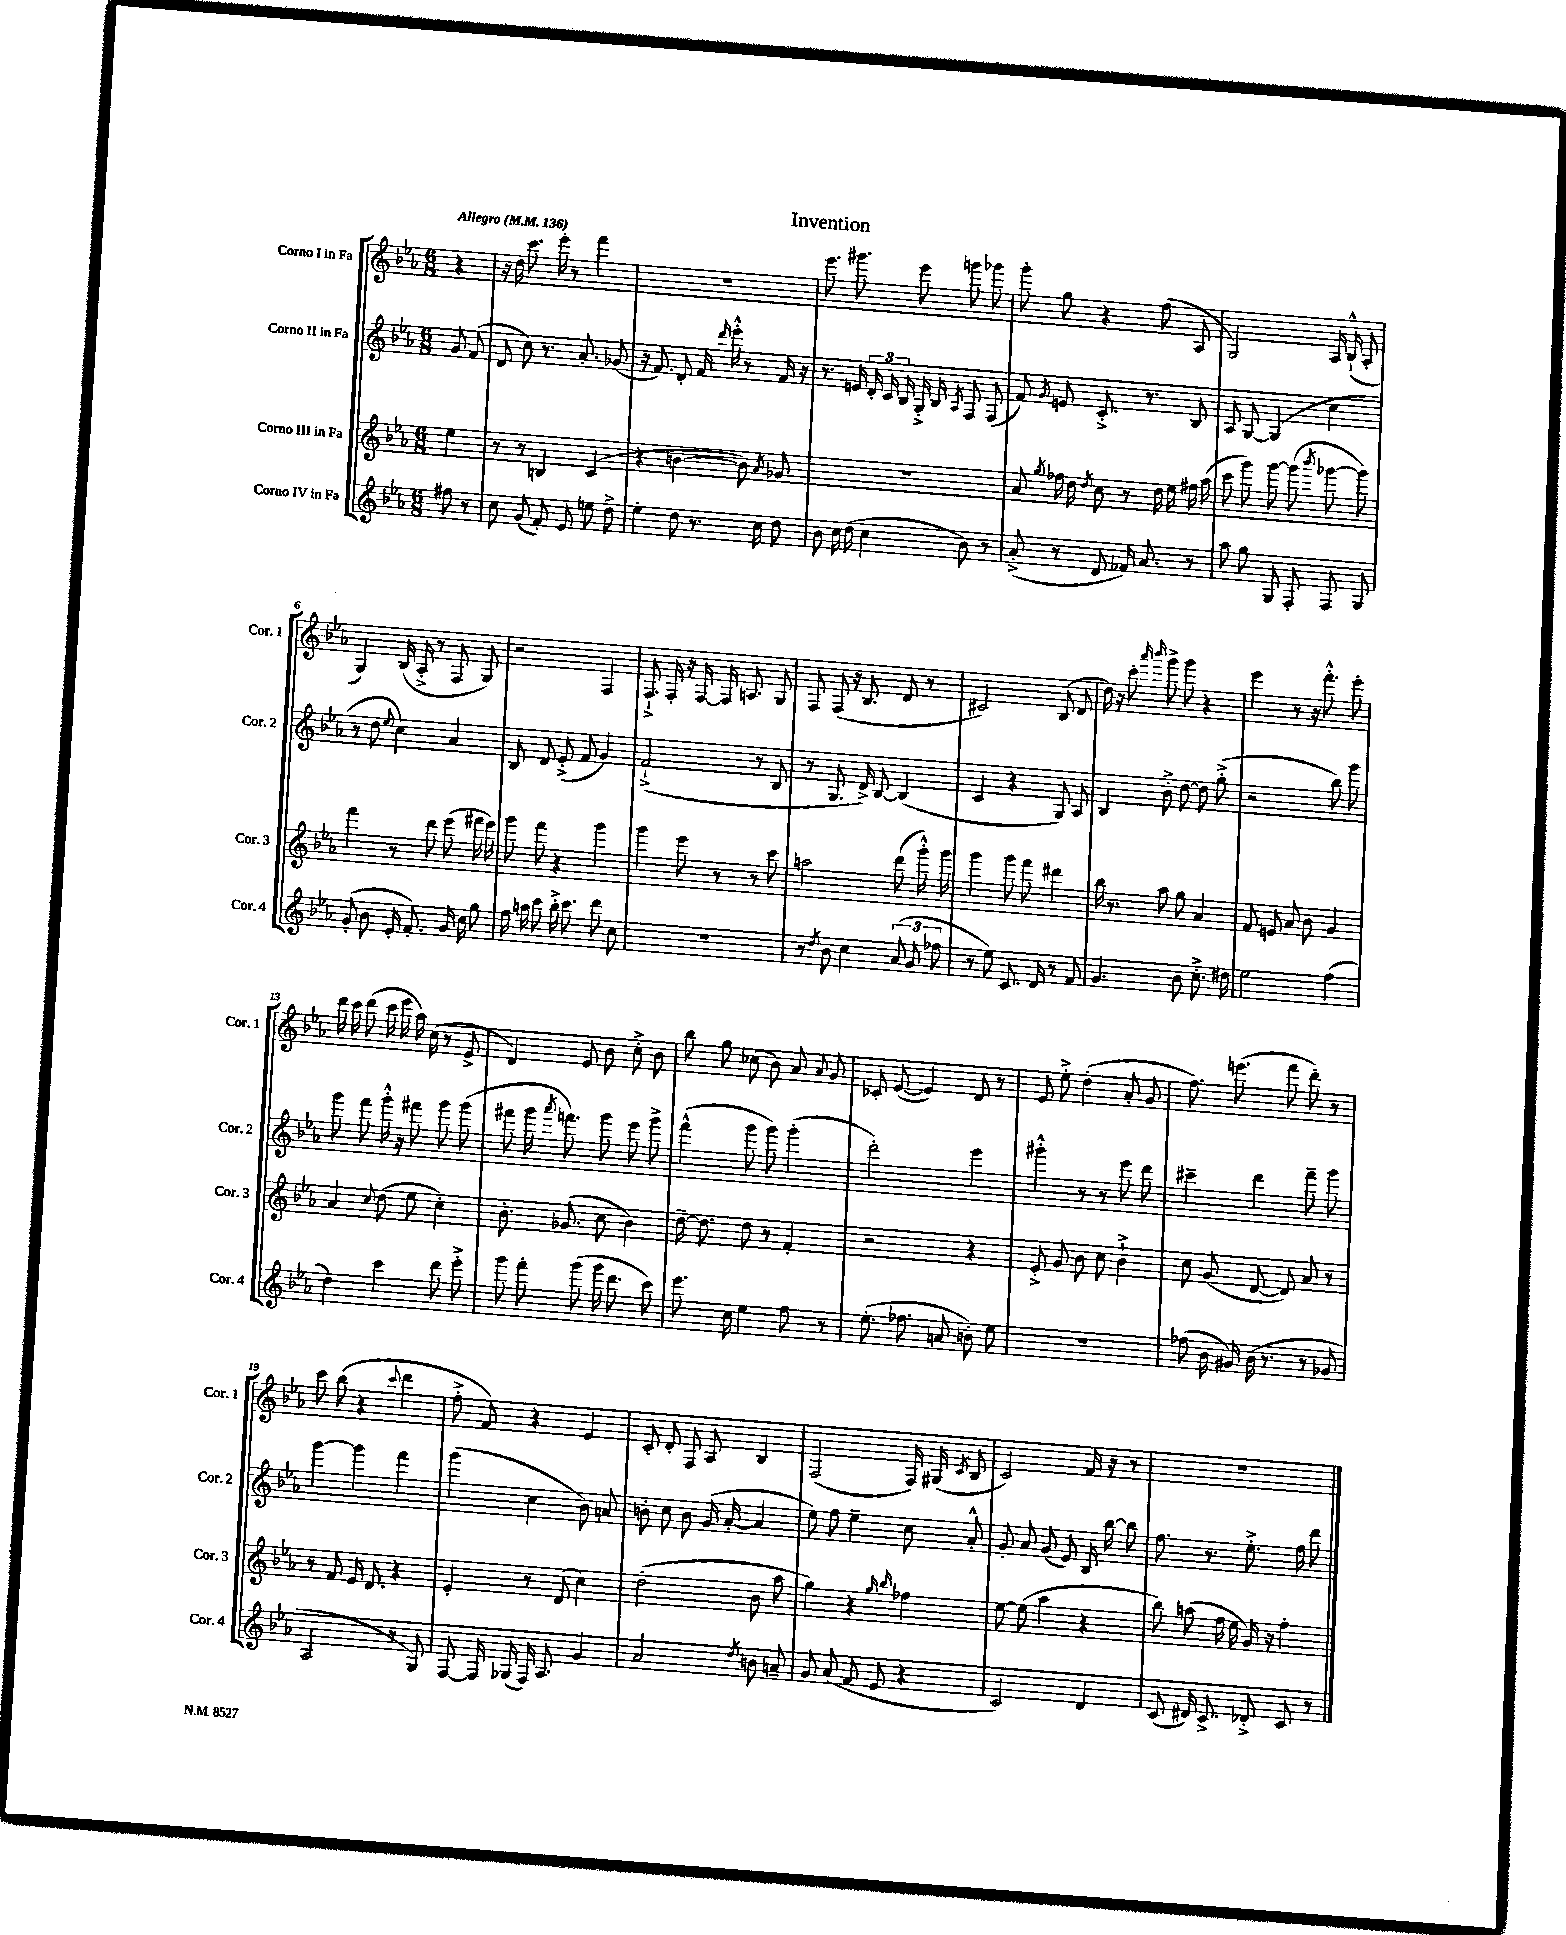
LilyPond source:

\header { title = "Invention" }
<<
\new StaffGroup <<
\new Staff = "s0" \with { instrumentName = "Corno I in Fa" shortInstrumentName = "Cor. 1" } {
    \clef treble \key ees \major \numericTimeSignature \time 6/8 \partial 4 \tempo "Allegro" 4 = 136
    \autoBeamOff r4 |
    r16 d''16 c'''8. ees'''16-. r8 f'''4 |
    R2. |
    ees'''8. gis'''8. ees'''8 g'''8 ges'''8 |
    g'''8-. g''8 r4 f''8( aes8 |
    g2) aes16 bes16-!-^( aes8-. |
    g4) bes16( aes16-.-> r8 f8 g8) |
    r2 f4 |
    f8.-!-> f16-. r16 f16~ f16 a8. g8 |
    f8 f8( r16 bes8. d'8 r8 |
    cis'2) bes8( d'8 |
    d''16) r16 c'''8-. \grace { aes'''16 bes'''16 } g'''8-> g'''8 r4 |
    ees'''4 r8 r16 f'''8.-.-^ ees'''8-. |
    d'''16 c'''16 d'''8( c'''16 ees'''16 aes''16) c''16( r8 ees'8-> |
    d'4) ees'8 bes'8 c''8-.-> bes'8 |
    bes''8 g''8 ces''8( bes'8) aes'8 \appoggiatura { aes'8 } g'8 |
    ces'8-. ees'8~( ees'4) d'8 r8 |
    ees'8 ees''8-.-> d''4-.( aes'8-. g'8 |
    f''8.) e'''8.( f'''8 d'''8-.) r8 |
    c'''8 bes''8( r4 \appoggiatura { c'''8 } d'''4 |
    f''8-.-> f'8) r4 ees'4 |
    c'8-. d'8-. f8 aes8 bes4 |
    f2( f16) gis16( \acciaccatura { c'8 } bes8 |
    c'2) f'16 r16 r8 |
    R2. \bar "|." |
}
\new Staff = "s1" \with { instrumentName = "Corno II in Fa" shortInstrumentName = "Cor. 2" } {
    \clef treble \key ees \major \numericTimeSignature \time 6/8 \partial 4
    \autoBeamOff g'8 f'8( |
    d'8 c''8) r8. aes'8.-. ges'8( |
    r16 f'8.) d'8-. f'16 \grace { d'''16 } ees'''16-.-^ r8 f'16 r16 |
    r8. e'16 \tuplet 3/2 { d'16-. c'16 bes16 } g16-.-> bes16 \acciaccatura { aes8 } f8 f8( |
    f'8) \acciaccatura { g'8 } e'8 c'8.-.-> r8. bes8 |
    aes8 g8~ g4( c''4 |
    r8 d''8 \appoggiatura { ees''8 } c''4) aes'4 |
    bes8 d'8 ees'8-.->( f'8 g'4) |
    f'2-!->( r8 bes8 |
    r8 g8. d'16->) bes8~ bes4( |
    c'4 r4 g8) aes8 |
    bes4 bes'8-.-> d''8~ d''8 g''8-.->( |
    r2 bes''8) g'''8 |
    g'''8 f'''8 g'''16-.-^ r16 fis'''8 g'''8 g'''8( |
    fis'''8 g'''16 \acciaccatura { aes'''8 } f'''8.) g'''8 ees'''8 g'''8-> |
    f'''4-^( g'''8 g'''8) g'''4-.( |
    d'''2-.) ees'''4 |
    gis'''4-.-^ r8 r8 ees'''8 d'''8 |
    cis'''4-- d'''4 f'''8-- g'''8 |
    g'''4~ g'''4 f'''4 |
    g'''4( c''4 bes'8) a'8 |
    b'8-. c''8 b'8 g'16( aes'16~-. aes'4 |
    ees''8) f''8 ees''4-- c''8 aes'8-.-^ |
    g'8-. aes'8 g'8( ees'8) bes16 bes''16~ bes''8 |
    f''8. r8. ees''8.-.-> f''16 d'''8 \bar "|." |
}
\new Staff = "s2" \with { instrumentName = "Corno III in Fa" shortInstrumentName = "Cor. 3" } {
    \clef treble \key ees \major \numericTimeSignature \time 6/8 \partial 4
    \autoBeamOff ees''4 |
    r8 r8 b4 c'4( |
    r4 b'4~ b'8) \acciaccatura { aes'8 } ges'8 |
    R2. |
    aes'8 \acciaccatura { g''8 } fes''16 d''16 \acciaccatura { d''8 } c''8 r8 d''16 ees''16 fis''16 aes''16( |
    c'''8 g'''8) g'''8~ g'''8( \acciaccatura { bes'''8 } ges'''8~ ges'''8) |
    f'''4 r8 d'''8 ees'''8( fis'''16 ees'''16) |
    g'''8 f'''8 r4 g'''4 |
    g'''4 ees'''8 r8 r8 c'''8 |
    a''2 d'''8( g'''16-.-^) g'''16 |
    g'''4 g'''8 f'''8 dis'''4 |
    bes''16 r8. aes''8 g''8 aes'4 |
    f'8 e'8 aes'8 bes'8 g'4 |
    aes'4 \appoggiatura { c''8 } d''8( ees''8 c''4-.) |
    bes'8.-. ges'8.( c''8 bes'4) |
    d''16~-- d''8. d''8 r8 f'4-. |
    r2 r4 |
    ees'8-.-> g'8 bes'8 c''8 bes'4-!-> |
    c''8 g'8( d'8~ d'8) aes'8 r8 |
    r8 f'8 ees'16 d'8. r4 |
    ees'4-. r8 d'8( c''4) |
    d''2-.( bes'8 aes''8 |
    g''4) r4 \grace { g''16 bes''16 } fes''4 |
    ees''8~ ees''8( aes''4 r4 |
    bes''8) a''8( f''16 ees''16 g'16) r16 f''4-. \bar "|." |
}
\new Staff = "s3" \with { instrumentName = "Corno IV in Fa" shortInstrumentName = "Cor. 4" } {
    \clef treble \key ees \major \numericTimeSignature \time 6/8 \partial 4
    \autoBeamOff fis''8 r8 |
    c''8 g'8( f'8-.) ees'8 e''8 d''8-> |
    ees''4-. d''8 r8. c''16 d''8 |
    bes'8 c''16 d''16( c''4 bes'8) r8 |
    aes'8-.->( r8 d'8 fes'16) aes'8. r8 |
    aes''8 g''8 g8 f8-. f8 g8 |
    g'8-.( bes'8 ees'16-. f'8.-.) g'16 c''16 g''8 |
    f''16 a''16 c'''8 bes''16-.-> c'''8. d'''8 c''8 |
    R2. |
    r8 \acciaccatura { d''8 } bes'8 c''4 \tuplet 3/2 { aes'8( g'8 fes''8 } |
    r8 ees''8) c'8. d'16 r8 f'8 |
    g'4. bes'8 c''8.-.-> dis''16 |
    ees''2 f''4( |
    d''4) c'''4 d'''8 ees'''8-.-> |
    g'''8 f'''8-. g'''8( g'''16 d'''8. c'''8) |
    ees'''8. c''16 ees''4 f''8 r8 |
    ees''8.-.( fes''8. a'8 b'8-.) ees''8 |
    R2. |
    fes''8( bes'16 gis'16) bes'16( r8. r8 ges'8 |
    aes2 r8 g8) |
    f8~ f16 ges16( f16) aes8. g'4 |
    aes'2 \acciaccatura { d''8 } b'8 a'8-- |
    g'8 aes'8( f'8 ees'8 r4 |
    c'2) d'4 |
    c'8( dis'16) c'8.-> des'8-.-> c'8 r8 \bar "|." |
}
>>
>>
